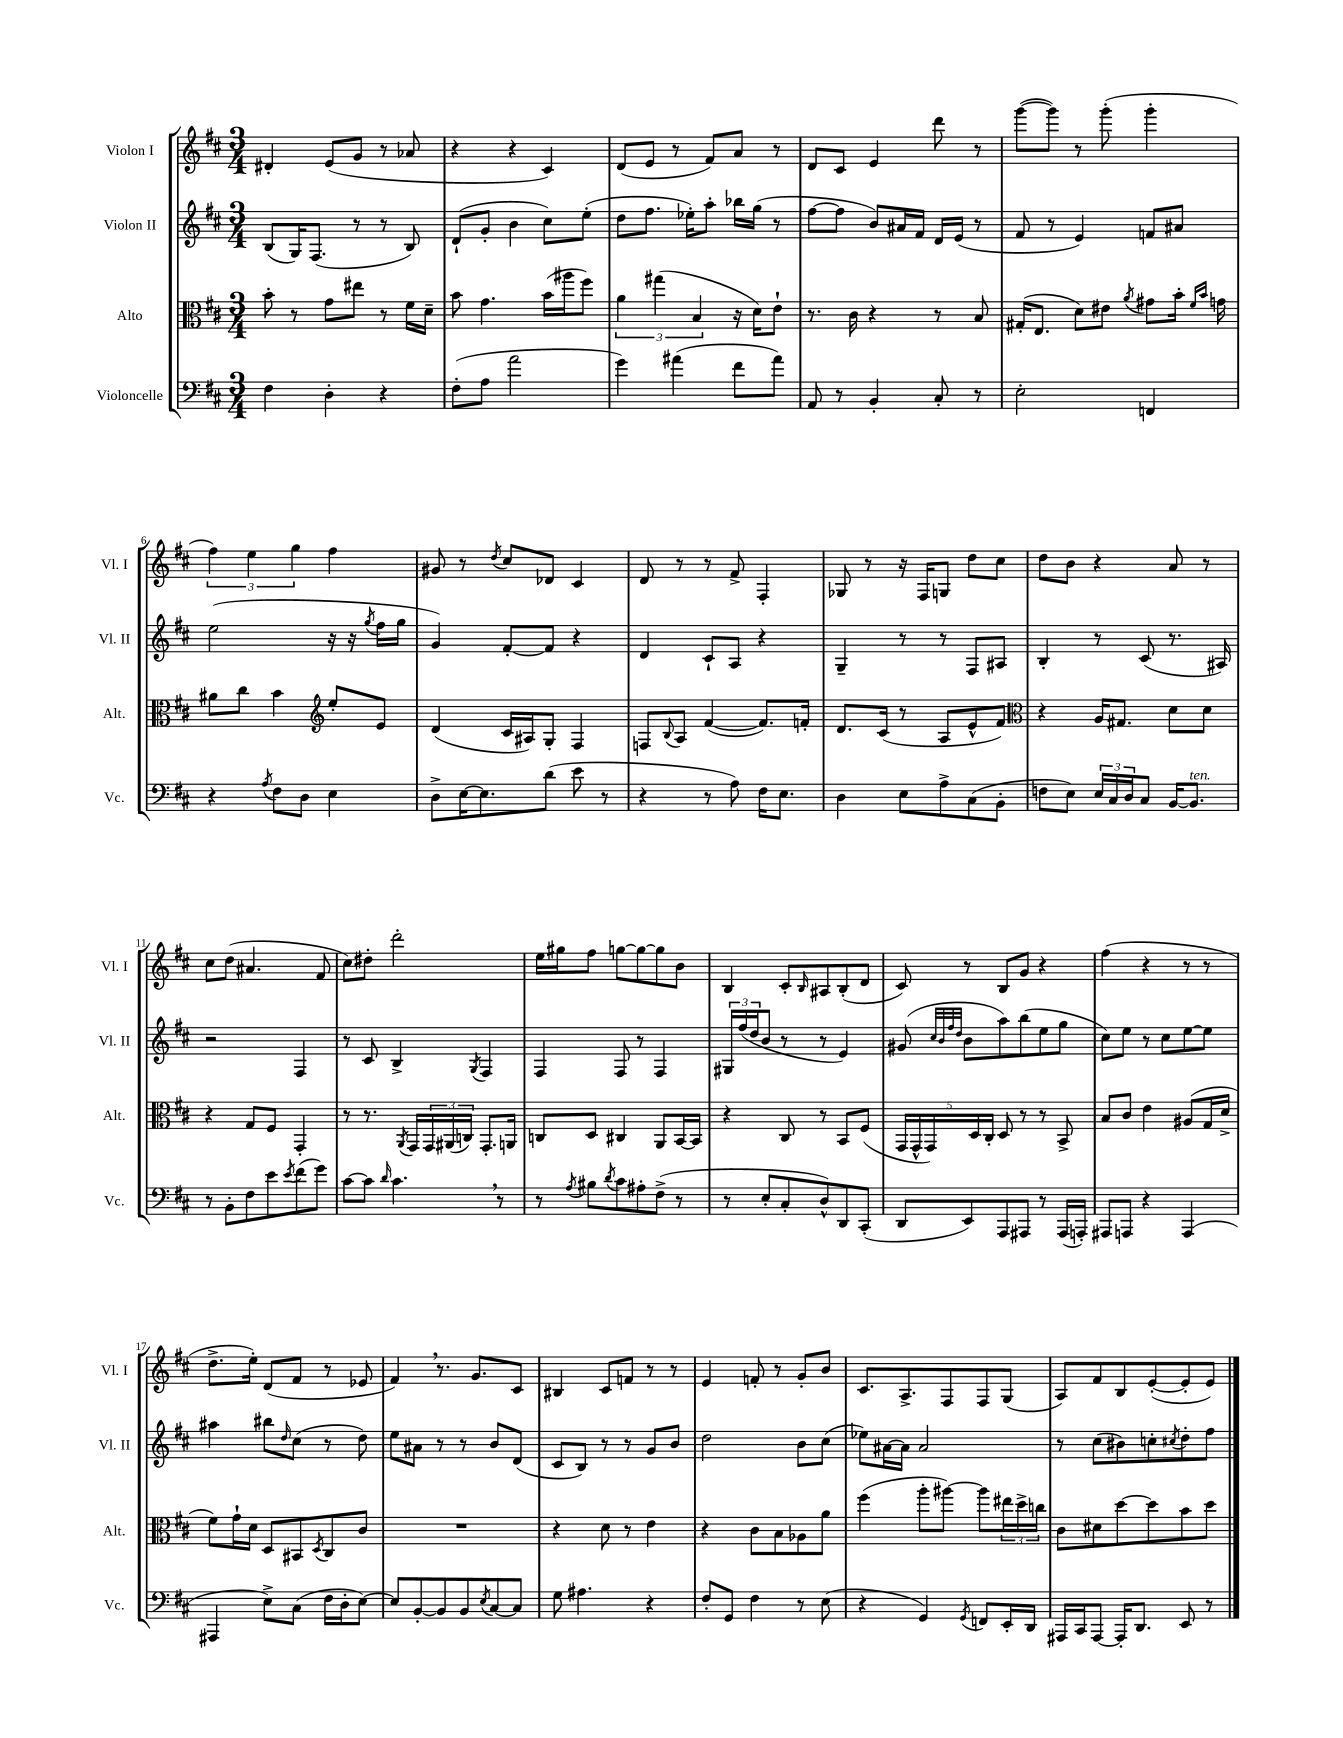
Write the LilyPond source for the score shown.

<<
\new StaffGroup <<
\new Staff = "s0" \with { instrumentName = "Violon I" shortInstrumentName = "Vl. I" } {
    \clef treble \key d \major \numericTimeSignature \time 3/4
    dis'4-. e'8( g'8 r8 aes'8 |
    r4 r4 cis'4) |
    d'8( e'8 r8 fis'8) a'8 r8 |
    d'8 cis'8 e'4 d'''8 r8 |
    g'''8~( g'''8) r8 g'''8-.( g'''4-. |
    \tuplet 3/2 { fis''4) e''4 g''4 } fis''4 |
    gis'8 r8 \acciaccatura { d''8 } cis''8 des'8 cis'4 |
    d'8 r8 r8 fis'8-> fis4-. |
    ges8 r8 r16 fis16 g8 d''8 cis''8 |
    d''8 b'8 r4 a'8 r8 |
    cis''8 d''8( ais'4. fis'8 |
    cis''8) dis''8-. d'''2-. |
    e''16 gis''16 fis''8 g''8~ g''8~ g''8 b'8 |
    b4 cis'8-. \grace { b16 } ais8 b8-.( d'8 |
    cis'8) r8 b8 g'8 r4 |
    fis''4( r4 r8 r8 |
    d''8.-> e''16-.) d'8( fis'8 r8 ees'8 |
    fis'4) \breathe r8. g'8. cis'8 |
    bis4 cis'8 f'8 r8 r8 |
    e'4 f'8-. r8 g'8-. b'8 |
    cis'8. a8.-> fis8 fis8 g8( |
    a8) fis'8 b8 e'8~-.( e'8-. e'8) \bar "|." |
}
\new Staff = "s1" \with { instrumentName = "Violon II" shortInstrumentName = "Vl. II" } {
    \clef treble \key d \major \numericTimeSignature \time 3/4
    b8( g16) fis8.( r8 r8 b8) |
    d'8-!( g'8-. b'4 cis''8) e''8-.( |
    d''8 fis''8. ees''16-.) a''8-. bes''16 g''16( r8 |
    fis''8~ fis''8 b'8) ais'16 fis'16 d'16 e'16( r8 |
    fis'8 r8 e'4) f'8 ais'8 |
    e''2( r16 r16 \acciaccatura { g''8 } fis''16 g''16 |
    g'4) fis'8~-. fis'8 r4 |
    d'4 cis'8-! a8 r4 |
    g4-- r8 r8 fis8 ais8 |
    b4-. r8 cis'8( r8. ais16) |
    r2 fis4 |
    r8 cis'8 b4-> \acciaccatura { g8 } fis4 |
    fis4 fis8 r8 fis4 |
    \tuplet 3/2 { gis16 fis''16( d''16 } b'8 r8 r8 e'4) |
    gis'8( \grace { cis''32 b'32 fis''32 d''32 } b'8 a''8) b''8( e''8 g''8 |
    cis''8) e''8 r8 cis''8 e''8~ e''8 |
    ais''4 bis''8 \grace { d''16 } cis''8( r8 d''8) |
    e''8 ais'8 r8 r8 b'8 d'8( |
    cis'8 b8) r8 r8 g'8 b'8 |
    d''2 b'8 cis''8( |
    ees''8) ais'16~ ais'16 ais'2 |
    r8 cis''8( bis'8) c''8-. \acciaccatura { cis''8 } d''8-. fis''8 \bar "|." |
}
\new Staff = "s2" \with { instrumentName = "Alto" shortInstrumentName = "Alt." } {
    \clef alto \key d \major \numericTimeSignature \time 3/4
    b'8-. r8 g'8 eis''8 r8 fis'16 d'16-- |
    b'8 g'4. b'16( ais''16 fis''8) |
    \tuplet 3/2 { a'4 gis''4( b4 } r16 d'16) e'8-! |
    r8. cis'16 r4 r8 b8 |
    gis16-.( e8. d'8) eis'8 \acciaccatura { a'8 } gis'8 b'16-. \grace { fis'16 b'16 } g'16 |
    ais'8 cis''8 b'4 \clef treble e''8-. e'8 |
    d'4( cis'16 ais16) g8-. fis4 |
    f8 \appoggiatura { b8 } a8 fis'4~( fis'8.) f'16-. |
    d'8. cis'16( r8 a8 e'8-^ fis'8) |
    \clef alto r4 a16 gis8. d'8 d'8 |
    r4 g8 fis8 g,4-. |
    r8 r8. \acciaccatura { a,8 } g,16 \tuplet 3/2 { g,16 ais,16( c16) } g,8.-. a,16 |
    c8 d8 cis4 a,8 b,16~ b,16 |
    r4 cis8 r8 b,8 fis8( |
    \tuplet 5/4 { g,16 g,16-^ g,16) d16 cis16-. } d8 r8 r8 b,8-> |
    b8 cis'8 e'4 ais8( g16 d'16-> |
    fis'8) g'16-! d'16 d8 bis,8 \acciaccatura { d8 } cis8 cis'8 |
    R2. |
    r4 d'8 r8 e'4 |
    r4 cis'8 b8 aes8 a'8 |
    fis''4( a''8-. ais''8~) ais''8 \tuplet 3/2 { eis''16 d''16-> c''16 } |
    cis'8 dis'8 d''8~ d''8 b'8 d''8 \bar "|." |
}
\new Staff = "s3" \with { instrumentName = "Violoncelle" shortInstrumentName = "Vc." } {
    \clef bass \key d \major \numericTimeSignature \time 3/4
    fis4 d4-. r4 |
    fis8-.( a8 a'2 |
    g'4) ais'4( fis'8 ais'8) |
    a,8 r8 b,4-. cis8-. r8 |
    e2-. f,4 |
    r4 \acciaccatura { a8 } fis8 d8 e4 |
    d8-> e16~ e8. d'8( e'8 r8 |
    r4 r8 a8) fis16 e8. |
    d4 e8 a8-> cis8( b,8-. |
    f8 e8) \tuplet 3/2 { e16 cis16 d16 } cis8 b,16~ b,8.^\markup { \italic "ten." } |
    r8 b,8-. fis8 e'8 \acciaccatura { e'8 } fis'8( g'8) |
    cis'8~ cis'8 \grace { d'16 } cis'4. \breathe r8 |
    r8 \acciaccatura { a8 } bis8 \acciaccatura { d'8 } cis'8 ais8-. fis8->( r8 |
    r8 e8-. cis8-. d8-^) d,8 cis,8-.( |
    d,8 e,8) a,,8 ais,,8 r8 ais,,16( a,,16-.) |
    ais,,8 a,,8 r4 a,,4( |
    ais,,4 e8->) cis8( fis16 d16-. e8~) |
    e8 b,8~-. b,8 b,8 \acciaccatura { e8 } cis8~ cis8 |
    g8 ais4. r4 |
    fis8-. g,8 fis4 r8 e8( |
    r4 g,4) \acciaccatura { g,8 } f,8 e,16-. d,16 |
    ais,,16 cis,16 ais,,8~ ais,,16-. d,8. e,8 r8 \bar "|." |
}
>>
>>
